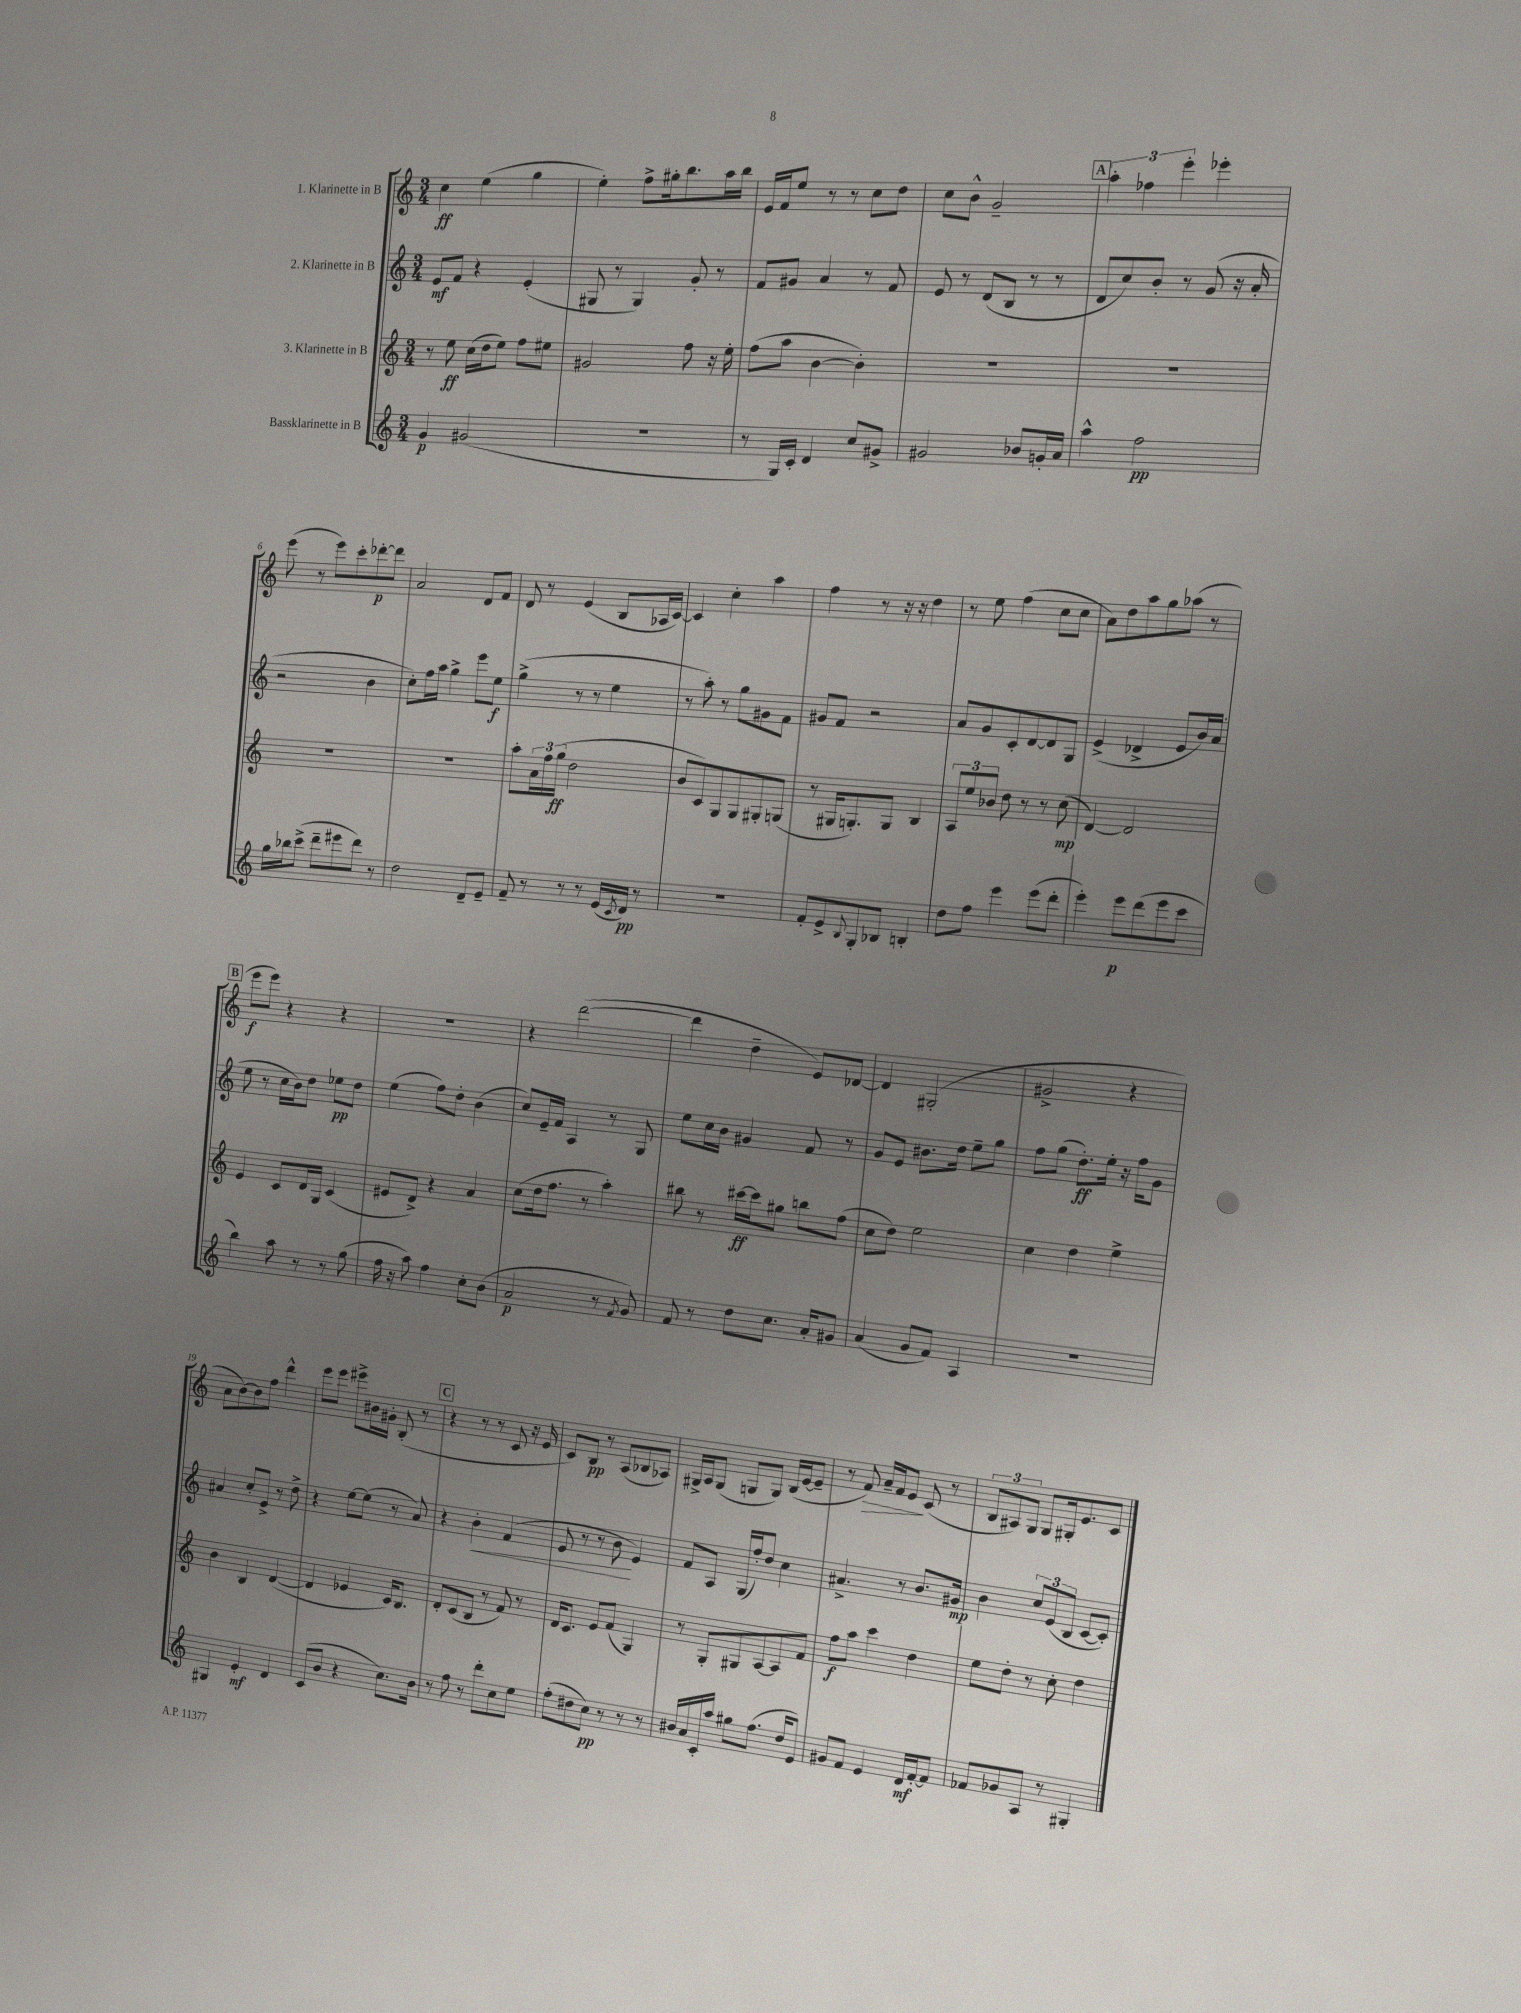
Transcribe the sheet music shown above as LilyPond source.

<<
\new StaffGroup <<
\new Staff = "s0" \with { instrumentName = "1. Klarinette in B" } {
    \clef treble \key c \major \numericTimeSignature \time 3/4
    c''4\ff e''4( g''4 |
    e''4-.) f''8-> gis''16-. b''8. a''16 b''16 |
    e'16 f'16 e''8 r8 r8 c''8 d''8 |
    c''8 b'8-^ g'2-- |
    \mark \markup { \box "A" } \tuplet 3/2 { a''4-. fes''4 e'''4-. } ees'''4-. |
    e'''8( r8 e'''8) c'''8-. des'''8~-.\p des'''8 |
    a'2 d'8 f'8 |
    d'8 r8 e'4( b8 aes16 c'16~) |
    c'4 c''4-. a''4 |
    f''4 r8 r16 r16 d''4 |
    r8 e''8 f''4( c''8 c''8 |
    a'8) d''8 a''8 g''8 aes''8( r8 |
    \mark \markup { \box "B" } e'''8\f e'''8) r4 r4 |
    R2. |
    r4 d'''2~( |
    d'''4 d''4-- e'8) des'8~ |
    des'4 gis2-.( |
    gis'2-> r4 |
    a'8 b'8~) b'8 f''8 d'''4-^ |
    e'''8 e'''8 eis'''8-> bis'16 gis'16-. b8-.( r8 |
    \mark \markup { \box "C" } r4 r8 r8 c'8 r16 e'16 |
    c'8) b8\pp r8 a8( bes8 aes8) |
    gis16-> a16 gis8( g8 g8) b16( e'16~ e'8-- |
    r8 f'8\>) a'16-- f'16 e'8\! c'8( r8 |
    \tuplet 3/2 { b8 ais8) g8 } g8 gis16-. e'8. c'8 \bar "|." |
}
\new Staff = "s1" \with { instrumentName = "2. Klarinette in B" } {
    \clef treble \key c \major \numericTimeSignature \time 3/4
    e'8\mf f'8 r4 e'4-.( |
    gis8 r8 gis4) g'8-. r8 |
    f'8 gis'8 a'4 r8 f'8 |
    e'8 r8 d'8( b8 r8 r8 |
    \mark \markup { \box "A" } d'8 c''8) b'8-. r8 g'8( r16 a'16-. |
    r2 b'4 |
    c''8-.) f''16 a''16 g''4-> e'''8 e''8\f |
    g''4->( r8 r8 e''4 |
    r8 a''8-.) r8 g''8 gis'8 f'8 |
    gis'8 f'8 r2 |
    a'8 g'8 c'8-. d'8~ d'8 g8 |
    e'4->( des'4-> e'8 b'16) a'16( |
    \mark \markup { \box "B" } e''8 r8 c''16 b'16) d''8 ees''8\pp d''8 |
    e''4( f''8) d''8-. b'4( |
    c''8) e'16-- f'16 a4 r8 g8 |
    e''8 c''16 b'16 gis'4 f'8 r8 |
    g'8 e'8 bis'8. d''16 e''8-- g''8 |
    f''8 g''8( d''8.-.\ff) e''16-. r16 f''16 g'8 |
    ais'4 c''8-. e'8-> r8 d''8-> |
    r4 e''8~ e''8( r8 a'8) |
    \mark \markup { \box "C" } r4 b'4-.\< f'4( |
    e'8 r8 r8 b'8\! e'4) |
    f'8 a8 g16( f''16-.) d''8 c''4 |
    ais'4.-> r8 b'8. gis'16\mp |
    b'4 \tuplet 3/2 { c''8 e'8( b8 } c'8~ c'8-.) \bar "|." |
}
\new Staff = "s2" \with { instrumentName = "3. Klarinette in B" } {
    \clef treble \key c \major \numericTimeSignature \time 3/4
    r8 e''8\ff c''16( d''16 e''8) f''8 eis''8 |
    gis'2 f''8 r16 e''16-. |
    f''8( a''8 b'4~ b'4-.) |
    R2. |
    \mark \markup { \box "A" } R2. |
    R2. |
    R2. |
    a''8-. \tuplet 3/2 { a'16 f''16 g''16\ff( } d''2 |
    b'8 c'8) g8 g8 gis8-. g8( |
    r8 gis16 g8.-.) g8 b4 |
    \tuplet 3/2 { a8 e''8 bes'8 } d''8 r8 r8 c''8\mp( |
    d'4~) d'2 |
    \mark \markup { \box "B" } e'4 c'8 d'16 g16 c'4( |
    eis'8 d'8->) r4 a'4 |
    c''8( d''16 f''8. r8 a''4-.) |
    bis''8 r8 cis'''16~\ff cis'''16 gis''8 b''8 f''8( |
    c''8 d''8) e''2 |
    c''4 d''4 e''4-> |
    b'4 b4 d'4~( |
    d'4 ees'4 c'16) b8. |
    \mark \markup { \box "C" } d'8-. c'8( b8 r8 f'8) r8 |
    d'16 c'8. e'8 f'8( g4) |
    r8 g8-. gis8 a8~ a8 f'8 |
    f''8\f a''8 c'''4 d''4 |
    e''8 d''8-. r8 c''8-. d''4 \bar "|." |
}
\new Staff = "s3" \with { instrumentName = "Bassklarinette in B" } {
    \clef treble \key c \major \numericTimeSignature \time 3/4
    g'4\p gis'2( |
    R2. |
    r8 g16) c'16-. d'4 c''8 gis'8-> |
    gis'2 bes'8 g'16-. a'16 |
    \mark \markup { \box "A" } a''4-^ f''2\pp |
    g''16 bes''16 c'''8->( d'''8-- eis'''8 d'''8) r8 |
    d''2 d'8-- e'8-- |
    f'8-- r8 r8 r8 e'16( \acciaccatura { c'8 } d'16\pp) r8 |
    R2. |
    f'8-. e'8-> \appoggiatura { b8 } g8-. bes8 b4-. |
    d''8 f''8 e'''4 e'''8( d'''8-. |
    e'''4-.) e'''8\p d'''8( e'''8 c'''8 |
    \mark \markup { \box "B" } b''4) a''8 r8 r8 g''8( |
    f''16 r16 a''8) f''4 c''8-. b'8( |
    a'2\p r8 \acciaccatura { f'8 } g'8) |
    f'8 r8 d''8 c''8. a'16-. gis'8 |
    a'4( g'8 f'8) a4 |
    R2. |
    gis4 e'4-.\mf d'4 |
    c'8( b'8 r4 c''8.) b'16 |
    \mark \markup { \box "C" } r8 f''8 r8 d'''8-. c''8 e''8 |
    f''8-.( dis''8 c''8\pp) r8 r8 r8 |
    bis'16 a'16 c'16-. a''16 gis''8 f''8.( d''16 e'8) |
    gis'8 f'8 e'4 d'16\mf f'16~-. f'8 |
    fes'8 ges'8 a8 r8 gis4-. \bar "|." |
}
>>
>>
